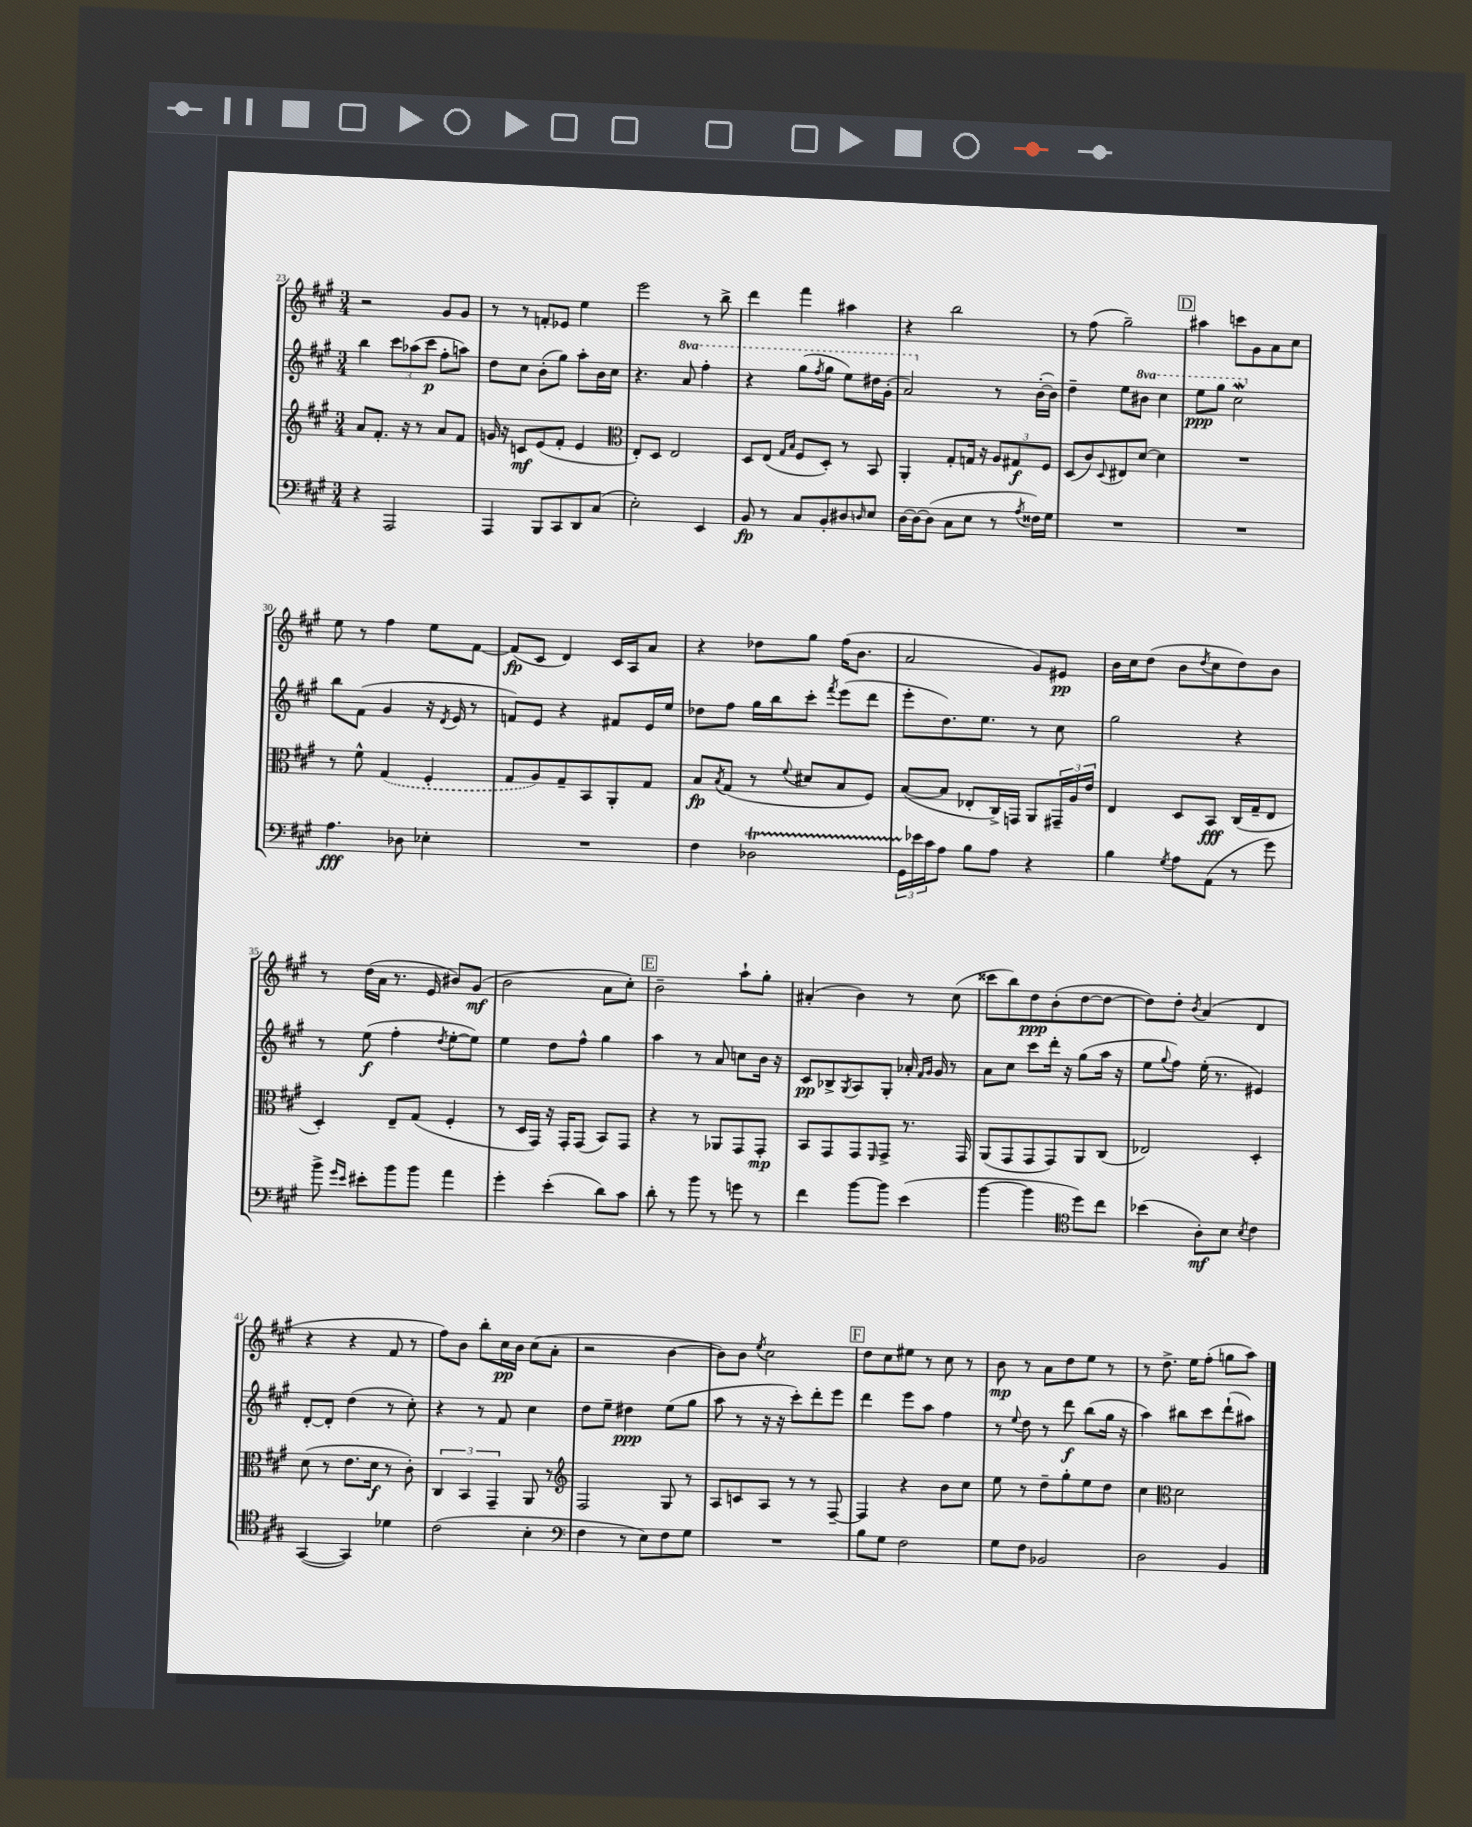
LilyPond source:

<<
\new StaffGroup <<
\new Staff = "s0" {
    \clef treble \key a \major \numericTimeSignature \time 3/4
    r2 gis'8 gis'8 |
    r8 r8 f'8-. ees'8 e''4 |
    e'''2 r8 b''8-> |
    d'''4 fis'''4 ais''4 |
    r4 b''2 |
    r8 fis''8( gis''2--) |
    \mark \markup { \box "D" } ais''4 c'''8 gis'8 a'8 cis''8 |
    e''8 r8 fis''4 e''8 fis'8~ |
    fis'8\fp( cis'8 d'4) cis'16 a16 a'8 |
    r4 des''8 gis''8 fis''16( b'8. |
    a'2 gis'8) eis'8\pp |
    b'16 cis''16 d''8( b'8 \acciaccatura { d''8 } cis''8 d''8) b'8 |
    r8 d''16( a'16 r8. e'16 bis'8) gis'8\mf( |
    b'2 a'8 cis''8-.) |
    \mark \markup { \box "E" } b'2-- a''8-! gis''8-. |
    ais'4-.( b'4) r8 cis''8( |
    cisis'''8 b''8) d''8\ppp b'8-.( d''8~ d''8~ |
    d''8) d''8-. \acciaccatura { b'8 } a'4( d'4 |
    r4 r4 fis'8 r8 |
    fis''8) b'8 b''8-. cis''16\pp b'16 cis''8( a'8-. |
    r2 b'4~ |
    b'8) b'8 \acciaccatura { e''8 } cis''2 |
    \mark \markup { \box "F" } d''8 cis''8 eis''8 r8 cis''8 r8 |
    b'8\mp r8 a'8 d''8 e''8 r8 |
    r8 d''8.-> e''16 fis''8-.( g''8 a''8) \bar "|." |
}
\new Staff = "s1" {
    \clef treble \key a \major \numericTimeSignature \time 3/4 \set Staff.ottavationMarkups = #ottavation-simple-ordinals
    b''4 \tuplet 3/2 { cis'''8 aes''8( cis'''8\p } fis''8-. a''8) |
    d''8 cis''8 b'8-.( gis''8) a''8-. b'16 cis''16 |
    r4. \ottava #1 a''8 fis'''4-. |
    r4 gis'''8( \acciaccatura { fis'''8 } gis'''8 e'''8) dis'''16 gis''16-.( |
    a''2) \ottava #0 r8 b'16~-.( b'16) |
    d''4-- e''8 \ottava #1 bis''8 cis'''4 |
    \mark \markup { \box "D" } e'''8\ppp gis'''8 cis'''2\mordent \ottava #0 |
    b''8 fis'8( gis'4 r16 \acciaccatura { d'8 } e'16 r8 |
    f'8) e'8 r4 fis'8 e'16 e''16 |
    des''8 fis''8 gis''16 b''16 cis'''8-. \acciaccatura { fis'''8 } e'''8( d'''8 |
    e'''8-. d''8.) e''8. r8 cis''8 |
    gis''2 r4 |
    r8 e''8\f( fis''4-. \acciaccatura { d''8 } e''8~-. e''8) |
    e''4 d''8 fis''8-^ gis''4 |
    \mark \markup { \box "E" } a''4 r8 a'8 c''8 b'16 r16 |
    cis'8\pp bes8-> \acciaccatura { gis8 } a8 gis8-. aes'16-. \grace { fis'16 gis'16 } gis'16 r8 |
    a'8 cis''8 cis'''8 d'''16-. r16 gis''8( a''16 r16 |
    e''8 \appoggiatura { gis''8 } fis''8) e''16-.( r8. eis'4) |
    d'8~-. d'8-. d''4( r8 cis''8-.) |
    r4 r8 fis'8 cis''4 |
    d''8 e''8-- dis''4\ppp e''8( gis''8 |
    a''8 r8 r16 r16 cis'''8-.) d'''8-. e'''8 |
    \mark \markup { \box "F" } d'''4 e'''8 a''8 fis''4 |
    r8 \appoggiatura { e''8 } d''8 r8 d'''8\f b''8( gis''16 r16 |
    a''4) bis''8 cis'''8 d'''8-!( ais''8) \bar "|." |
}
\new Staff = "s2" {
    \clef treble \key a \major \numericTimeSignature \time 3/4
    a'8 fis'8.-. r16 r8 a'8 fis'8 |
    g'16 r16 c'8\mf e'8( fis'8-. e'4 |
    \clef alto e8-.) d8 e2 |
    d8 e8( \grace { gis16 b16 } fis8 d8-.) r8 b,8 |
    a,4-. gis8-. g16 r16 \tuplet 3/2 { a8 gis8\f fis8 } |
    d8( cis'8) \appoggiatura { d8 } eis8 d'8~ d'4 |
    \mark \markup { \box "D" } R2. |
    r8 fis'8-^ \once \slurDashed gis4( fis4-. |
    gis8 a8) gis8-- b,8 a,8-. gis8 |
    b8\fp \acciaccatura { b8 } gis8( r8 \appoggiatura { fis'8 } dis'8 b8 fis8) |
    b8~( b8 ees8-. cis16->) g,16 a,8 \tuplet 3/2 { gis,16-- a16 e'16 } |
    e4 d8 b,8\fff cis16( gis16-- e8 |
    d4-.) e8-- gis8( fis4-. |
    r8 d16 gis,16) r16 gis,16-. gis,8( b,8) gis,8 |
    \mark \markup { \box "E" } r4 r8 aes,8 gis,8 gis,8-.\mp |
    b,8 gis,8 gis,8 \grace { fis,16 } gis,8-> r8. gis,16 |
    a,8( gis,8 gis,8 gis,8) a,8 cis8( |
    ees2) d4-. |
    d'8( r8 e'8. d'16\f r8 cis'8-.) |
    \tuplet 3/2 { cis4 b,4 gis,4-- } a,8 r8 |
    \clef treble fis2 gis8 r8 |
    a8 c'8 a8 r8 r8 fis8~-- |
    \mark \markup { \box "F" } fis4 r4 b'8 cis''8 |
    e''8 r8 d''8-- gis''8-. e''8 d''8 |
    cis''4 \clef alto d'2 \bar "|." |
}
\new Staff = "s3" {
    \clef bass \key a \major \numericTimeSignature \time 3/4
    r4 a,,2 |
    a,,4 b,,8 cis,8 d,8 cis8( |
    e2-.) e,4 |
    b,8\fp r8 cis8 b,8-. dis8 \grace { d16 } e8 |
    d16~ d16~ d8( cis8 e8 r8 \acciaccatura { a8 } fisis16) gis16 |
    R2. |
    \mark \markup { \box "D" } R2. |
    a4.\fff des8 ees4-. |
    R2. |
    fis4 des2\startTrillSpan |
    \tuplet 3/2 { gis,16 ees'16\stopTrillSpan cis'16 } a8 b8 a8 r4 |
    b4 \acciaccatura { gis8 } a8 a,8( r8 gis'8) |
    b'8-> \grace { gis'16 e'16 } eis'8-. b'8 b'8 a'4 |
    gis'4-. e'4-.( d'8) cis'8 |
    \mark \markup { \box "E" } d'8-. r8 b'8 r8 g'8 r8 |
    fis'4 b'8~ b'8 e'4( |
    b'4~ b'4 \clef tenor d''8) cis''8 |
    bes'4( a8-.\mf) b8 \acciaccatura { b8 } cis'4 |
    gis,4~( gis,4) des'4 |
    cis'2( b4-. |
    \clef bass fis4 r8 e8) fis8 gis8 |
    R2. |
    \mark \markup { \box "F" } b8 gis8 fis2 |
    gis8 fis8 bes,2 |
    d2 b,4 \bar "|." |
}
>>
>>
\layout { \context { \Score currentBarNumber = #23 } }
